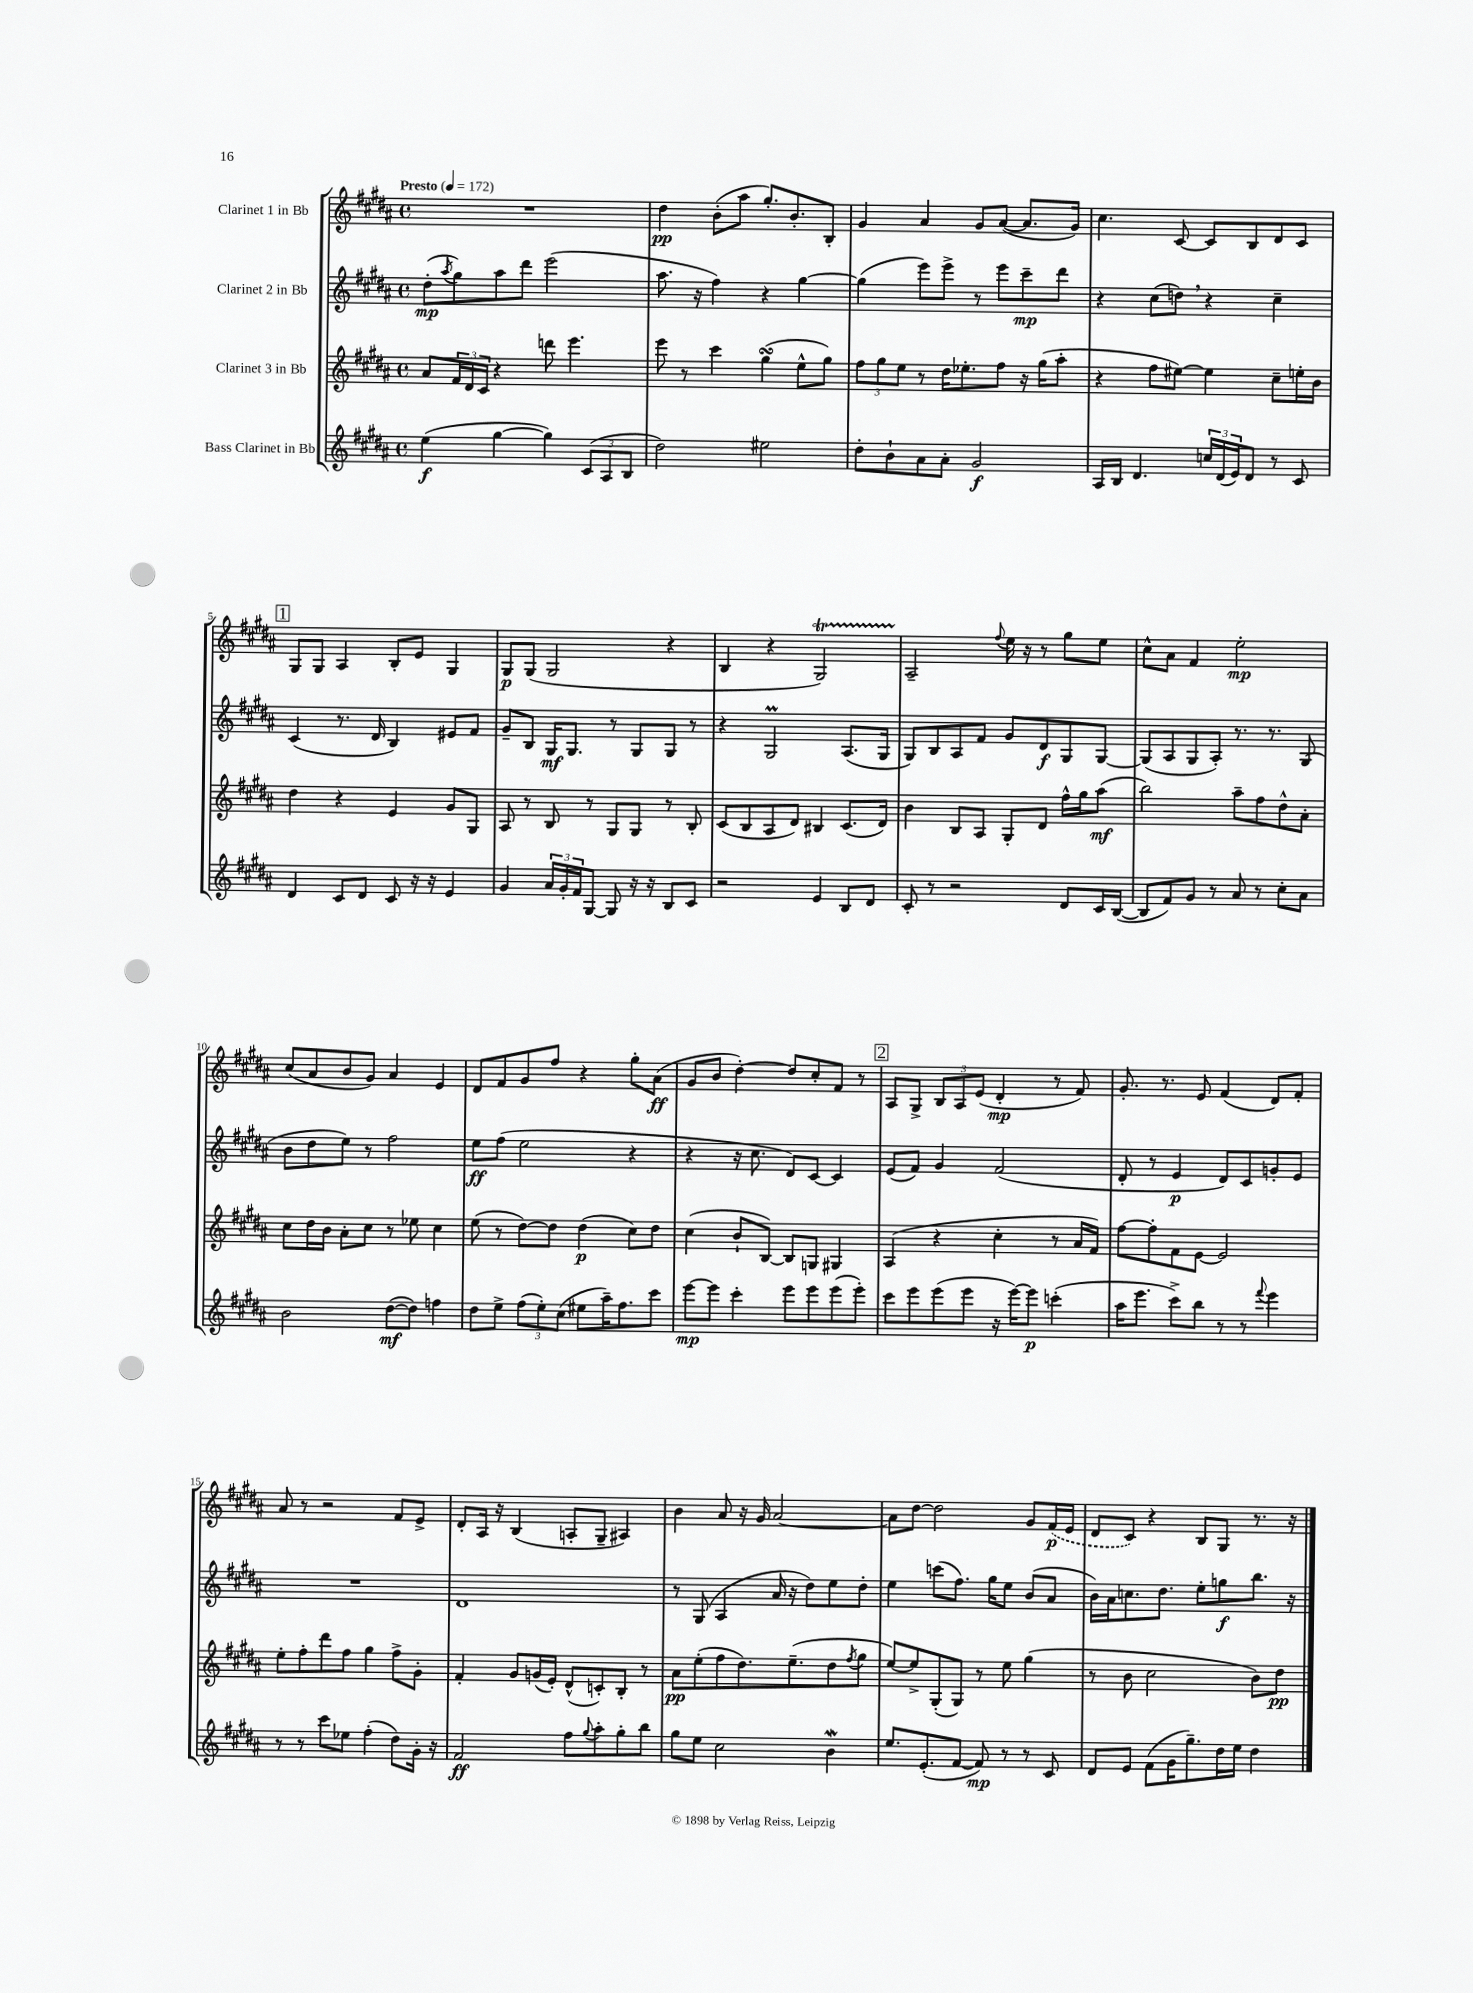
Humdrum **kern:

**kern	**dynam	**kern	**dynam	**kern	**dynam	**kern	**dynam
*part4	*part4	*part3	*part3	*part2	*part2	*part1	*part1
*staff4	*staff4	*staff3	*staff3	*staff2	*staff2	*staff1	*staff1
*I"Bass Clarinet in Bb	*	*I"Clarinet 3 in Bb	*	*I"Clarinet 2 in Bb	*	*I"Clarinet 1 in Bb	*
*clefG2	*	*clefG2	*	*clefG2	*	*clefG2	*
*k[f#c#g#d#a#]	*	*k[f#c#g#d#a#]	*	*k[f#c#g#d#a#]	*	*k[f#c#g#d#a#]	*
*M4/4	*	*M4/4	*	*M4/4	*	*M4/4	*
*met(c)	*	*met(c)	*	*met(c)	*	*met(c)	*
*MM172	*	*MM172	*	*MM172	*	*MM172	*
=1	=1	=1	=1	=1	=1	=1	=1
!	!	!	!	!	!	!LO:TX:a:B:t=Presto	!
(4ee\	f	8a#/L	.	(8dd#'\L	mp	1r	.
.	.	.	.	8qaa#/	.	.	.
.	.	24f#/L	.	8gg#\)	.	.	.
.	.	24d#/	.	.	.	.	.
.	.	24c#/JJ	.	.	.	.	.
[4gg#\	.	4r	.	8aa#\	.	.	.
.	.	.	.	8ddd#\J	.	.	.
4gg#\])	.	8dddn\	.	(2eee\	.	.	.
.	.	4.eee\	.	.	.	.	.
(12c#/L	.	.	.	.	.	.	.
12A#/	.	.	.	.	.	.	.
12B/J	.	.	.	.	.	.	.
=2	=2	=2	=2	=2	=2	=2	=2
2dd#\)	.	8eee\	.	8.aa#\	.	4dd#\	pp
.	.	8r	.	.	.	.	.
.	.	.	.	16r	.	.	.
.	.	4ccc#\	.	4ff#\)	.	(8b'\L	.
.	.	.	.	.	.	8aa#\J	.
2ee#X\	.	(4gg#sSSS\	.	4r	.	8.gg#'/L)	.
.	.	.	.	.	.	8.b'/	.
.	.	8ee^^\L	.	[4gg#\	.	.	.
.	.	8gg#\J)	.	.	.	8B'/J	.
=3	=3	=3	=3	=3	=3	=3	=3
8dd#'\L	.	12ff#\L	.	(4gg#\]	.	4g#/	.
.	.	12gg#\	.	.	.	.	.
8b`\	.	.	.	.	.	.	.
.	.	12ee\J	.	.	.	.	.
8a#\	.	8r	.	8eee\L)	.	4a#/	.
8a#'\J	.	16dd#\KL	.	8eee^\J	.	.	.
.	.	8.ee-X'\	.	.	.	.	.
2g#/	f	.	.	8r	.	8g#/L	.
.	.	8ff#\J	.	8eee\L	.	([8a#/J	.
.	.	16r	.	8ccc#~\	mp	8.a#/L]	.
.	.	(16gg#\KL	.	.	.	.	.
.	.	8aa#'\J	.	8ddd#\J	.	.	.
.	.	.	.	.	.	16g#/Jk)	.
=4	=4	=4	=4	=4	=4	=4	=4
16A#/LL	.	4r	.	4r	.	4.cc#\	.
16B/JJ	.	.	.	.	.	.	.
4.d#/	.	.	.	.	.	.	.
.	.	8ff#\L	.	(8cc#\L	.	.	.
.	.	[8ee#X\J)	.	8ddn,\J)	.	[8c#/	.
24ccn/LL	.	4ee#\]	.	4r	.	8c#/L]	.
(24d#/	.	.	.	.	.	.	.
24e/J)	.	.	.	.	.	.	.
8d#/J	.	.	.	.	.	8B/	.
8r	.	8cc#~\L	.	4cc#~\	.	8d#/	.
8c#/	.	16een'\L	.	.	.	8c#/J	.
.	.	16b\JJ	.	.	.	.	.
!!LO:LB:g=z
!!LO:REH:place=s1:t=1
=5	=5	=5	=5	=5	=5	=5	=5
4d#/	.	4dd#\	.	(4c#/	.	8G#/L	.
.	.	.	.	.	.	8G#/J	.
8c#/L	.	4r	.	8.r	.	4A#/	.
8d#/J	.	.	.	.	.	.	.
.	.	.	.	16d#/	.	.	.
8c#/	.	4e/	.	4B/)	.	8B'/L	.
16r	.	.	.	.	.	8e/J	.
16r	.	.	.	.	.	.	.
4e/	.	8g#/L	.	8e#X/L	.	4G#/	.
.	.	8G#/J	.	8f#/J	.	.	.
=6	=6	=6	=6	=6	=6	=6	=6
4g#/	.	8A#/	.	8g#~/L	.	8G#/L	p
.	.	8r	.	8B/J	.	(8G#/J	.
24a#/LL	.	8B/	.	16G#/KL	mf	2G#/	.
24g#'/	.	.	.	.	.	.	.
.	.	.	.	8.G#/J	.	.	.
24f#/J	.	.	.	.	.	.	.
[8G#/J	.	8r	.	.	.	.	.
8G#/]	.	8G#/L	.	8r	.	.	.
16r	.	8G#/J	.	8G#/L	.	.	.
16r	.	.	.	.	.	.	.
8B/L	.	8r	.	8G#/J	.	4r	.
8c#/J	.	8B'/	.	8r	.	.	.
=7	=7	=7	=7	=7	=7	=7	=7
2r	.	(8c#/L	.	4r	.	4B/	.
.	.	8B/	.	.	.	.	.
.	.	8A#/	.	2G#M/	.	4r	.
.	.	8d#/J)	.	.	.	.	.
4e/	.	4B#X/	.	.	.	2G#T/)	.
8B/L	.	(8.c#/L	.	(8.A#/L	.	.	.
8d#/J	.	.	.	.	.	.	.
.	.	16d#/Jk)	.	16G#/Jk	.	.	.
=8	=8	=8	=8	=8	=8	=8	=8
8c#'/	.	4b\	.	8G#/L)	.	2A#~/	.
8r	.	.	.	8B/	.	.	.
2r	.	8B/L	.	8A#/	.	.	.
.	.	8A#/J	.	8f#/J	.	.	.
.	.	.	.	.	.	8qqff#/	.
.	.	8G#'/L	.	8g#/L	.	16ee\	.
.	.	.	.	.	.	16r	.
.	.	8d#/J	.	8d#/	f	8r	.
8d#/L	.	16ff#^^\LL	.	8G#/	.	8gg#\L	.
.	.	16gg#\J	.	.	.	.	.
16c#/L	.	(8aa#\J	mf	[8G#/J	.	8ee\J	.
([16B/JJ	.	.	.	.	.	.	.
=9	=9	=9	=9	=9	=9	=9	=9
8B/L]	.	2bb\)	.	(8G#/L]	.	8cc#^^\L	.
8f#/)	.	.	.	8A#/	.	8a#\J	.
8g#/J	.	.	.	8G#/	.	4f#/	.
8r	.	.	.	8A#'/J)	.	.	.
8a#/	.	8aa#~\L	.	8.r	.	2ee'\	mp
8r	.	8ff#\	.	.	.	.	.
.	.	.	.	8.r	.	.	.
8cc#'\L	.	8dd#^^\	.	.	.	.	.
8a#\J	.	8a#'\J	.	(8G#/	.	.	.
!!LO:LB:g=z
=10	=10	=10	=10	=10	=10	=10	=10
2b\	.	8cc#\L	.	8b\L	.	(8cc#/L	.
.	.	16dd#\L	.	8dd#\	.	8a#/	.
.	.	16b\JJ	.	.	.	.	.
.	.	8a#'\L	.	8ee\J)	.	8b/	.
.	.	8cc#\J	.	8r	.	8g#/J)	.
([8dd#\L	mf	8r	.	2ff#\	.	4a#/	.
8dd#\J])	.	8ee-X\	.	.	.	.	.
4ffn\	.	4cc#\	.	.	.	4e/	.
=11	=11	=11	=11	=11	=11	=11	=11
8dd#\L	.	(8ee\	.	8ee\L	ff	8d#/L	.
8ee^\J	.	8r	.	(8ff#\J	.	8f#/	.
(12ff#\L	.	[8dd#\L)	.	2ee\	.	8g#/	.
12ee'\)	.	.	.	.	.	.	.
.	.	8dd#\J]	.	.	.	8ff#/J	.
(12cc#\J	.	.	.	.	.	.	.
8ee#X\L	.	(4dd#\	p	.	.	4r	.
16aa#~\K)	.	.	.	.	.	.	.
8.ff#\	.	.	.	.	.	.	.
.	.	8cc#\L)	.	4r	.	8gg#'\L	.
8ccc#\J	.	8dd#\J	.	.	.	(8a#\J	ff
=12	=12	=12	=12	=12	=12	=12	=12
[8eee\L	mp	(4cc#\	.	4r	.	8g#/L	.
8eee\J]	.	.	.	.	.	8b/J	.
4ccc#'\	.	8b`/L	.	16r	.	[4dd#'\)	.
.	.	.	.	8.cc#\	.	.	.
.	.	[8B/J)	.	.	.	.	.
8eee\L	.	8B/L]	.	8d#/L)	.	8dd#/L]	.
8eee\	.	8Gn/J	.	[8c#/J	.	8cc#'/	.
(8eee\	.	4G#X/	.	4c#/]	.	8f#/J	.
8eee'\J)	.	.	.	.	.	8r	.
!!LO:REH:place=s1:t=2
=13	=13	=13	=13	=13	=13	=13	=13
8ccc#\L	.	(4A#/	.	(8e/L	.	8A#/L	.
8eee\	.	.	.	8f#/J)	.	8G#^/J	.
(8eee\	.	4r	.	4g#/	.	12B/L	.
.	.	.	.	.	.	12A#/	.
8eee\J	.	.	.	.	.	.	.
.	.	.	.	.	.	(12e/J	.
16r	.	4cc#'\	.	(2f#/	.	4d#'/	mp
[16eee\KL)	.	.	.	.	.	.	.
8eee\J]	p	.	.	.	.	.	.
(4cccn'\	.	8r	.	.	.	8r	.
.	.	16a#/LL	.	.	.	8f#/)	.
.	.	16f#/JJ)	.	.	.	.	.
=14	=14	=14	=14	=14	=14	=14	=14
16aa#\KL	.	[8ff#\L	.	8d#'/	.	8.g#'/	.
8.eee\J	.	.	.	.	.	.	.
.	.	8ff#'\]	.	8r	.	.	.
.	.	.	.	.	.	8.r	.
8ccc#^\L)	.	8f#\	.	4e/	p	.	.
8bb\J	.	[8e\J	.	.	.	8e/	.
8r	.	2e/]	.	8d#/L)	.	(4f#/	.
8r	.	.	.	8c#/	.	.	.
8qqfff#/	.	.	.	.	.	.	.
4eee\	.	.	.	8gn'/	.	8d#/L)	.
.	.	.	.	8e/J	.	8f#'/J	.
!!LO:LB:g=z
=15	=15	=15	=15	=15	=15	=15	=15
8r	.	8ee'\L	.	1r	.	8a#/	.
8r	.	8ff#'\	.	.	.	8r	.
8ccc#\L	.	8ddd#\	.	.	.	2r	.
8ee-X\J	.	8ff#\J	.	.	.	.	.
(4ff#'\	.	4gg#\	.	.	.	.	.
8dd#\L)	.	8ff#^\L	.	.	.	8f#/L	.
16g#'\Jk	.	8g#'\J	.	.	.	8e^/J	.
16r	.	.	.	.	.	.	.
=16	=16	=16	=16	=16	=16	=16	=16
2f#/	ff	4f#'/	.	1d#	.	8d#'/L	.
.	.	.	.	.	.	16A#/Jk	.
.	.	.	.	.	.	16r	.
.	.	8g#/L	.	.	.	(4B/	.
.	.	(16gn/L	.	.	.	.	.
.	.	16e'/JJ)	.	.	.	.	.
8ff#\L	.	(8d#^^/L	.	.	.	8An'/L	.
8qqgg#/	.	.	.	.	.	.	.
8aa#'\	.	8cn'/)	.	.	.	8G#~/J	.
8gg#'\	.	8B'/J	.	.	.	4A#X/)	.
8bb\J	.	8r	.	.	.	.	.
=17	=17	=17	=17	=17	=17	=17	=17
8gg#\L	.	8a#\L	pp	8r	.	4b\	.
8ee\J	.	(8ee'\	.	(8G#/	.	.	.
2cc#\	.	8ff#\	.	4A#/	.	8a#/	.
.	.	8.dd#\)	.	.	.	16r	.
.	.	.	.	.	.	16g#/	.
.	.	.	.	16a#/	.	[2a#/	.
.	.	(8.ee~\	.	16r	.	.	.
.	.	.	.	8dd#\L)	.	.	.
4bw\	.	8dd#\	.	8ee\	.	.	.
.	.	8qff#/	.	.	.	.	.
.	.	8gg#\J	.	8dd#'\J	.	.	.
=18	=18	=18	=18	=18	=18	=18	=18
8.ee/L	.	[8ee/L)	.	4ee\	.	8a#\L]	.
.	.	8ee^/]	.	.	.	[8dd#\J	.
(8.e'/	.	.	.	.	.	.	.
.	.	(8G#'/	.	(8cccn\L	.	2dd#\]	.
[8f#/J	.	8G#/J)	.	8.ff#\J)	.	.	.
8f#/])	mp	8r	.	.	.	.	.
.	.	.	.	16gg#\KL	.	.	.
8r	.	8ee\	.	8ee\J	.	.	.
8r	.	(4gg#\	.	(8b/L	.	8g#/L	.
8c#/	.	.	.	8a#/J	.	(16f#/L	p
.	.	.	.	.	.	16e/JJ	.
=19	=19	=19	=19	=19	=19	=19	=19
8d#/L	.	8r	.	16b\LL)	.	8d#/L	.
.	.	.	.	16a#\J	.	.	.
8e/J	.	8b\	.	8.ccn\	.	8c#/J)	.
(8f#\L	.	2cc#\	.	.	.	4r	.
.	.	.	.	8.dd#\J	.	.	.
16g#\K	.	.	.	.	.	.	.
8.gg#~\)	.	.	.	.	.	.	.
.	.	.	.	8ee'\L	.	8B/L	.
16dd#\L	.	.	.	8ggn\	f	8G#/J	.
16ee\JJ	.	.	.	.	.	.	.
4dd#\	.	8b\L)	.	8.bb\J	.	8.r	.
.	.	8dd#\J	pp	.	.	.	.
.	.	.	.	16r	.	16r	.
==	==	==	==	==	==	==	==
*-	*-	*-	*-	*-	*-	*-	*-
